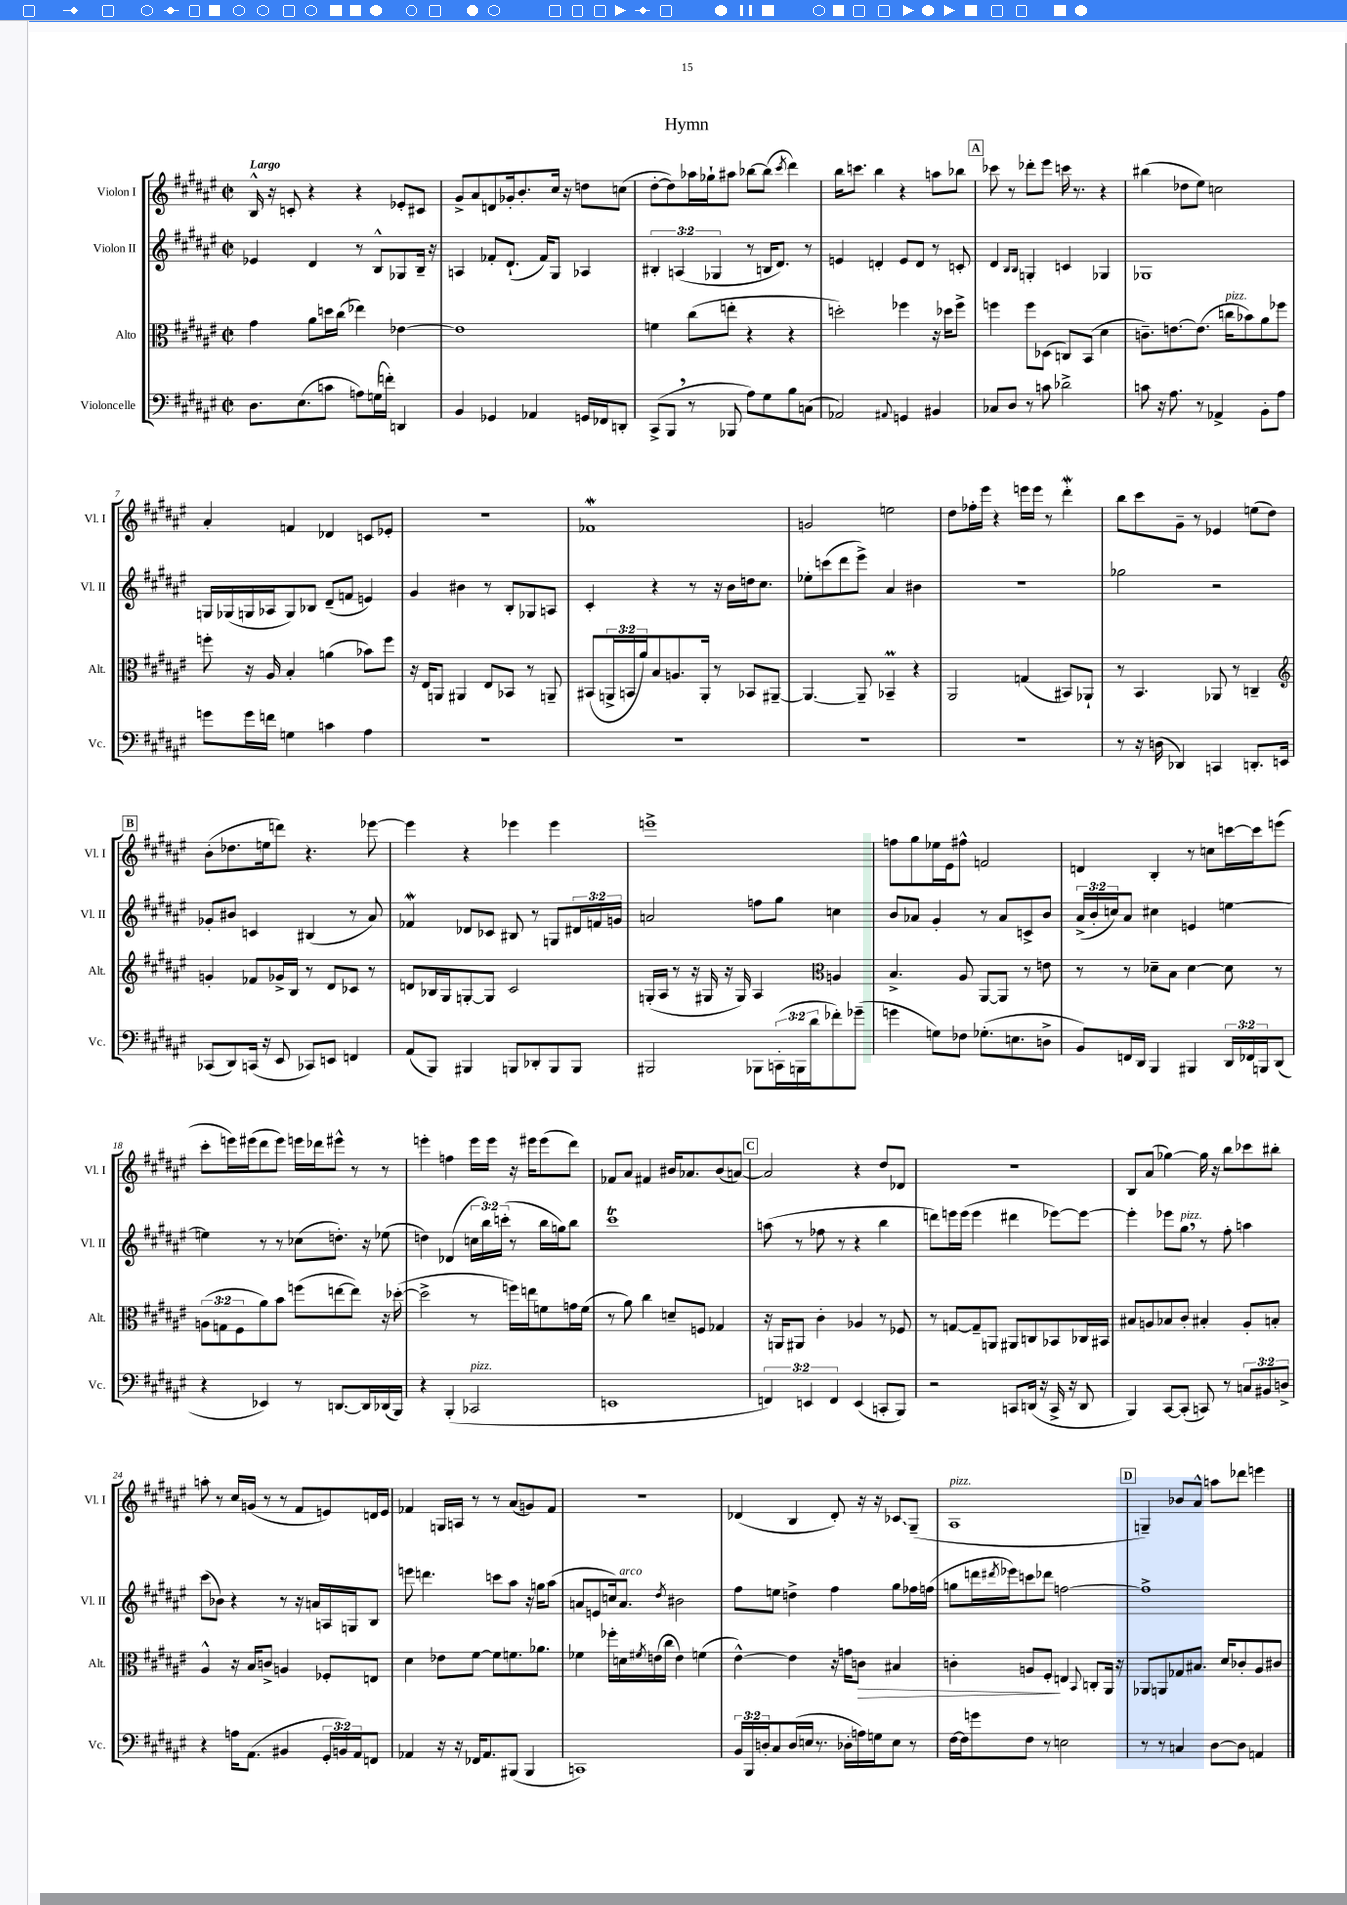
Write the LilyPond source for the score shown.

\header { title = "Hymn" }
<<
\new StaffGroup <<
\new Staff = "s0" \with { instrumentName = "Violon I" shortInstrumentName = "Vl. I" } {
    \clef treble \key fis \major \defaultTimeSignature \time 2/2 \tempo "Largo"
    b16-^ r16 c'8-. r4 r4 ees'8-. cis'8 |
    gis'8-> ais'8 d'8 ges'16-. b'8.-. cis''16 r16 d''8 c''8( |
    dis''8~-. dis''8) aes''16 ges''16-! ais''8 bes''8~ bes''8( \acciaccatura { cis'''8 } dis'''4) |
    b''16 c'''8. b''4 r4 a''8 bes''8 |
    \mark \markup { \box "A" } ces'''8 r8 des'''8-. eis'''8 c'''16 r8. r4 |
    bis''4( des''8 eis''8) c''2 |
    ais'4-. f'4 des'4 c'8 ees'8-. |
    r1 |
    fes'1\mordent |
    g'2 e''2 |
    dis''8 fes''16-. eis'''16 r4 e'''16 e'''16 r8 dis'''4-.\mordent |
    b''8 cis'''8 gis'8-- r8 ees'4 e''8( dis''8) |
    \mark \markup { \box "B" } b'8-.( des''8. e''16 d'''8) r4. ees'''8~ |
    ees'''4 r4 ees'''4 ees'''4 |
    e'''1-> |
    f''8 gis''8 ees''16 eis'16 fis''8-^ f'2 |
    d'4 b4-. r8 c''8 c'''16~ c'''16 e'''8( |
    cis'''8-. e'''16) eis'''16( dis'''8 eis'''8) e'''16 des'''16 eis'''8-^ r8 r8 |
    e'''4-. f''4 e'''16 e'''16 r16 eis'''16 eis'''8( dis'''8) |
    fes'8 ais'8 fis'4 bis'16 aes'8. bis'8( a'8~) |
    \mark \markup { \box "C" } a'2 r4 dis''8 des'8 |
    r1 |
    b8 ais'8( ges''4~) ges''16 r16 b''8 ces'''8 bis''8-. |
    a''8-. r8 cis''16 g'16( r8 r8 fis'8 e'8) d'16 e'16 |
    fes'4 g16 a16 r8 r8 ais'8( g'8) fes'8 |
    R1 |
    des'4( b4 des'8-.) r16 r16 \once \override Glissando.style = #'zigzag ces'8\glissando gis8--( |
    ais1^\markup { \italic "pizz." } |
    \mark \markup { \box "D" } g4--) bes'8 ais'8-^ a''8 des'''8 e'''4 \bar "|." |
}
\new Staff = "s1" \with { instrumentName = "Violon II" shortInstrumentName = "Vl. II" } {
    \clef treble \key fis \major \defaultTimeSignature \time 2/2 \override Staff.TupletNumber.text = #tuplet-number::calc-fraction-text
    ees'4 dis'4 r8 b8-^ ges8 b16-- r16 |
    a4 fes'8-. dis'8.-!( fes'16) gis8 aes4 |
    \tuplet 3/2 { bis4-. a4( ges4 } r8 b16 dis'8.) r8 |
    e'4 d'4-. e'8 d'8 r8 c'8-. |
    \mark \markup { \box "A" } dis'4 \grace { b16 b16 } g4-. c'4 ges4 |
    ges1 |
    g16 ges16( g16 aes16 g8) bes8 dis'8--( f'8 e'4) |
    gis'4 bis'4 r8 b8-. ges8 a8 |
    cis'4-. r4 r8 r16 b'16 d''16 cis''8. |
    ees''8-. c'''8( dis'''8 eis'''8->) ais'4 bis'4 |
    R1 |
    ges''2 r2 |
    \mark \markup { \box "B" } ges'8-. bis'8 c'4 bis4( r8 ais'8) |
    fes'4\mordent des'8 ces'8 bis8 r8 g8 \tuplet 3/2 { dis'16 f'16 g'16 } |
    a'2 f''8 gis''8 c''4 |
    b'8 aes'8 gis'4-. r8 aes'8 c'8-> b'8 |
    \tuplet 3/2 { ais'16->( b'16-. c''16) } ais'8 cis''4 e'4 e''4~ |
    e''4 r8 r8 ces''8( d''8.-.) r16 ees''8( |
    d''4) des'4( \tuplet 3/2 { c''16 b''16) c'''16-.( } r8 b''16 g''16) b''8 |
    cis'''1\trill |
    \mark \markup { \box "C" } a''8( r8 fes''8 r8 r4 b''4 |
    d'''8) e'''16 e'''16( e'''4 dis'''4 ees'''8~) ees'''8~ |
    ees'''4-. ees'''8 gis''8^\markup { \italic "pizz." } \breathe r8 fis''8-. a''4 |
    cis'''8( bes'8) r4 r8 r16 a'16 a16 g16 b8 |
    e'''8 d'''4. c'''8 ais''8 r16 g''16 ais''8( |
    a'8 e'8 c''16) a'8.^\markup { \italic "arco" } \acciaccatura { dis''8 } bis'2 |
    fis''8 e''8 d''4-> fis''4 gis''8 fes''16 f''16( |
    g''8 d'''16 \acciaccatura { dis'''8 } ees'''16) c'''8 des'''8 f''2~ |
    \mark \markup { \box "D" } f''1-> \bar "|." |
}
\new Staff = "s2" \with { instrumentName = "Alto" shortInstrumentName = "Alt." } {
    \clef alto \key fis \major \defaultTimeSignature \time 2/2 \override Staff.TupletNumber.text = #tuplet-number::calc-fraction-text
    gis'4 ais'8 d''16 cis''16( ees''4) ees'4~ |
    ees'1 |
    f'4 cis''8( e''8-. r4 r4 |
    d''2-.) fes''4 r16 des''16 fes''8-> |
    \mark \markup { \box "A" } f''4 f''8 des8( c8) b,8( dis'4 |
    c'8.--) e'8.~ e'8.( c''16^\markup { \italic "pizz." } bes'8) ais'8 fes''8 |
    f''8-. r16 ais16 b4-. a'4( bes'8) f''8 |
    r16 eis16 a,8 ais,4 eis8 bes,8 r8 a,8-- |
    bis,8( \tuplet 3/2 { a,16-> b,16 ais'16) } b8 a8. a,16-. r8 bes,8 ais,8~-- |
    ais,4.~ ais,8-- bes,4--\prall r4 |
    ais,2 g4( bis,8) aes,8-! |
    r8 b,4. aes,8 r8 c4-- |
    \mark \markup { \box "B" } \clef treble g'4-. fes'8 ges'16-> b16 r8 dis'8 ces'8 r8 |
    d'8 bes16 gis16 g8~-. g8 cis'2 |
    g16-.( ais16 r8 r16 gis16 r16 gis16) ais4 \clef alto a4 |
    b4.-> ais8 ais,8~ ais,8 r8 e'8 |
    r8 r8 des'8-- b8 des'4~ des'8 r8 |
    \tuplet 3/2 { a8( g8 fis8 } ais'8) b'8 f''8( e''8~ e''8) r16 des''16~-.( |
    des''2-> r8 f''16) e''16 f'8 g'16 f'16( |
    r8 ais'8) cis''4 d'8-- f8 ges4 |
    \mark \markup { \box "C" } r16 a,16 ais,8 cis'4-. aes4 r8 fes8 |
    r8 g8~ g8-- a,8 ais,8 c8 bes,8 ces16 bis,16 |
    bis8 a8 bes8 cis'8-. bis4-. a8-. b8-. |
    ais4-^ r16 b16 c'8-> a4 fes8-. e8 |
    dis'4 ees'8 fis'8~ fis'8 f'8. aes'8. |
    fes'4 fes''16-. d'16 \acciaccatura { fis'8 } e'16( cis''16 e'4) f'4( |
    eis'4~-^) eis'4 r16 g'16 c'8\> bis4 |
    c'4-. a8 fis8-.\! e4 \appoggiatura { b,8 } c8-. ais,16 r16 |
    \mark \markup { \box "D" } aes,8 a,8 ges8 bis8. dis'16 ces'8-. ais8 cis'8 \bar "|." |
}
\new Staff = "s3" \with { instrumentName = "Violoncelle" shortInstrumentName = "Vc." } {
    \clef bass \key fis \major \defaultTimeSignature \time 2/2 \override Staff.TupletNumber.text = #tuplet-number::calc-fraction-text
    dis8. eis8.( c'8 a8) g16( f'16-.) d,4 |
    b,4 ges,4 aes,4 g,16 fes,16 d,8-. |
    cis,8->( b,,8 \breathe r8 bes,,8 ais8) gis8 b8 c8( |
    aes,2) \appoggiatura { ais,8 } g,4 bis,4 |
    \mark \markup { \box "A" } ces8 dis8 r8 c'8 des'2-> |
    c'8 r16 ais8. r8 aes,4-> b,8-. ais8 |
    g'8 g'16 f'16 g4 c'4 ais4 |
    R1 |
    R1 |
    R1 |
    R1 |
    r8 r16 d16( des,4) c,4 d,8.-. e,16 |
    \mark \markup { \box "B" } ces,8( dis,8) c,16( r16 eis,8 ces,8) e,8 f,4 |
    ais,8( b,,8) bis,,4 b,,8 des,8-. b,,8 b,,8 |
    bis,,2 bes,,8 \tuplet 3/2 { c,16-.( b,,16 dis'16 } fes'8-.) ges'8--( |
    g'4 g8) fes8 ges8.-.( e8. d8-> |
    b,8) f,16 dis,16 b,,4 bis,,4 \tuplet 3/2 { dis,16 fes,16 b,,16 } dis,8( |
    r4 ees,4) r8 d,8.~ d,16 des,16( b,,16) |
    r4 b,,4-.( ces,2^\markup { \italic "pizz." } |
    e,1 |
    \mark \markup { \box "C" } \tuplet 3/2 { f,4) e,4 f,4 } e,4( c,8-. b,,8) |
    r2 c,8 d,16( r16 c,16-> r16 d,8 |
    b,,4) cis,8~ cis,8-.( c,8) r8 \tuplet 3/2 { c8 bis,8 d8-> } |
    r4 a16 ais,8.( bis,4 \tuplet 3/2 { gis,16-. b,16) ais,16 } f,8 |
    aes,4 r16 r16 fes,16 aes,8. bis,,8( bis,,4 |
    c,1) |
    \tuplet 3/2 { b,16 b,,16 d16-. } cis8 d16( e16 r8. des16-. a16) g16 e8 r8 |
    fis16~ fis16 g'8 fis8 r8 e2 |
    \mark \markup { \box "D" } r8 r8 c4 dis8~ dis8 a,4 \bar "|." |
}
>>
>>
